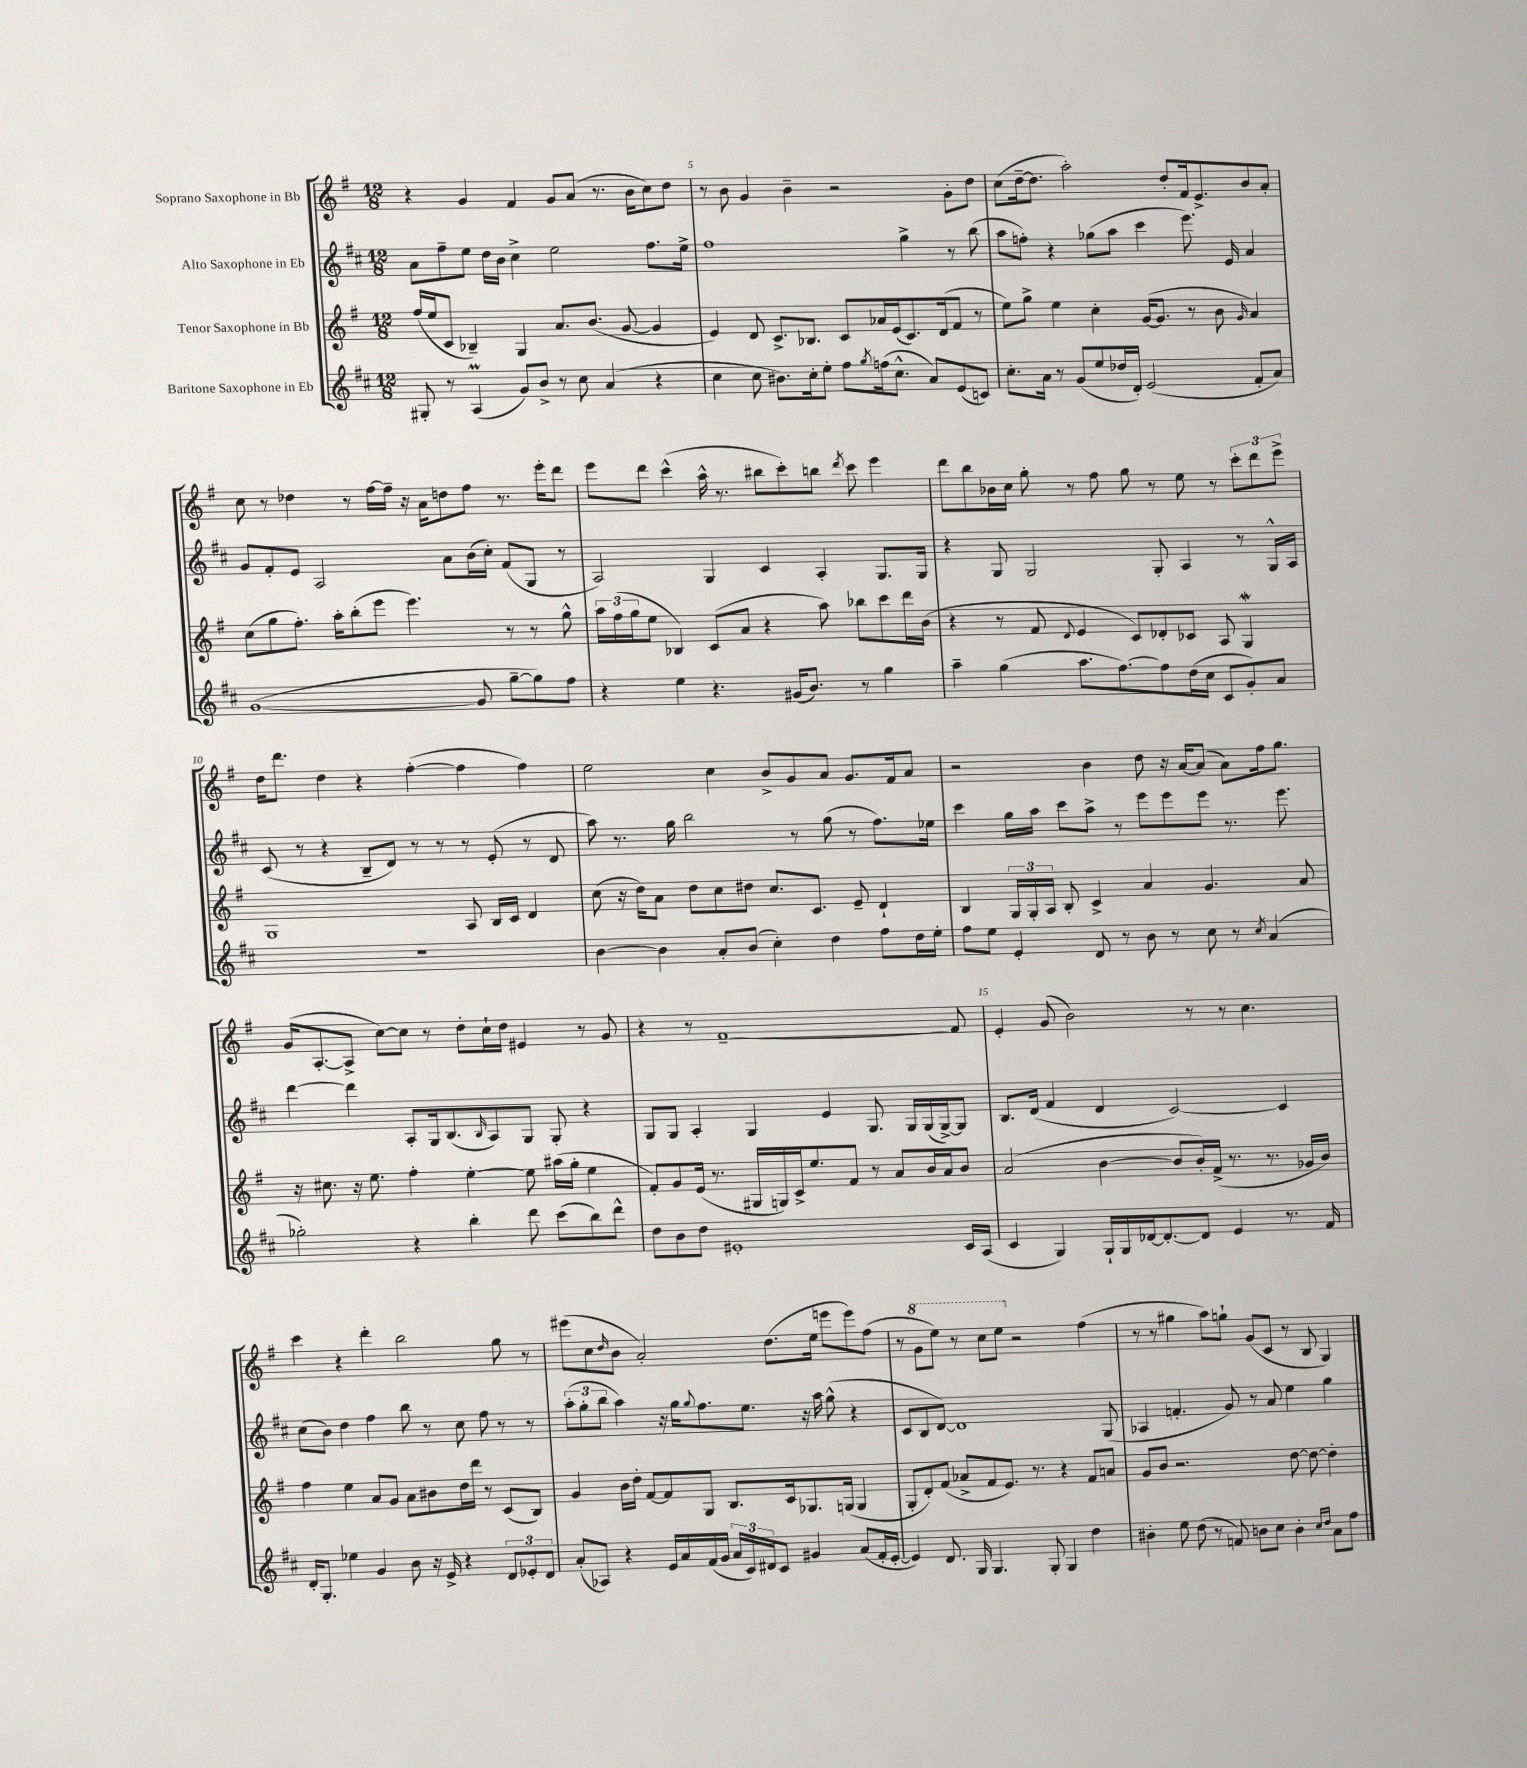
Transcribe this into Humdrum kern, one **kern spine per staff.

**kern	**kern	**kern	**kern
*staff4	*staff3	*staff2	*staff1
*clefG2	*clefG2	*clefG2	*clefG2
*k[f#c#]	*k[f#]	*k[f#c#]	*k[f#]
*M12/8	*M12/8	*M12/8	*M12/8
8G#'	(16ff#	8a	4r
.	16ee	.	.
8r	8c	8ff#~	.
(4A	4B-~)	8ee	4g
.	.	16dd	.
.	.	16b	.
8g)	4G	4cc#^	4f#
8b^	.	.	.
8r	8.a	2ee	8g
8cc#	.	.	(8a
.	(8.b	.	.
(4a	.	.	8.r
.	[8g	.	.
.	.	.	16b
4r	4g]	8.ff#	8cc)
.	.	.	8dd
.	.	16ee^	.
=	=	=	=
4cc#	4e)	1ff#	8r
.	.	.	8b
8cc#	8d	.	4g
8.b#)	8.c^	.	.
.	.	.	4b~
16cc#'	8.B-	.	.
8ee'	.	.	.
8ff#	8c	.	2r
8qgg	.	.	.
(16ff	16a-	.	.
8.cc#^^	(16e	.	.
.	8.c)	4gg^	.
8a)	.	.	.
.	(16d	.	.
(8e	8f#	8r	8g'
8c)	8r	(8bb	8dd
=	=	=	=
8.cc#'	8ee)	8aa	(8cc
.	8gg^	8ff')	[16dd~
16a	.	.	8.dd]
8r	4ee	4r	.
(8g	.	.	2aa')
8ee	4cc'	(8gg-	.
16dd-	.	8aa	.
16d')	.	.	.
(2e	([16g	4ccc#	.
.	8.g]	.	.
.	.	.	8dd'
.	8r	8.eee)	16f#
.	.	.	8.e^
.	8b	.	.
.	.	16e	.
.	16qqg	.	.
8f#'	4a)	4a	8b
8a)	.	.	8a'
=	=	=	=
([1g	(8cc	8g	8cc
.	8gg	8f#'	8r
.	8.ff#')	8e	4dd-
.	.	2A	.
.	16aa'	.	.
.	(8bb'	.	8r
.	8eee	.	[16ff#
.	.	.	16ff#~]
.	4.eee)	.	16r
.	.	.	16a
.	.	8a	8dd
8g]	.	(16b	8ff#
.	.	16cc#')	.
[8gg~	8r	(8f#	8.r
8gg])	8r	8G	.
.	.	.	16eee'
8ff#	8gg^^	8r	8ddd
=	=	=	=
4r	24aa	2A)	8eee
.	(24ff#	.	.
.	24gg	.	.
.	8ee	.	8ddd
4ee	4B-)	.	(4ccc^^
4.r	(8c	4G	16aa^^
.	.	.	8.r
.	8a	.	.
.	4r	4c#	8bb#
(16g#	.	.	8ccc')
8.b)	.	.	.
.	8aa)	4A'	8bb
.	.	.	8qddd
8r	8bb-	.	8ccc
4gg	8ccc	8.G	4eee
.	16ddd	.	.
.	(16b	16G	.
=	=	=	=
4aa~	4r	4r	8ddd
.	.	.	8bb
(4gg	8r	8G	16b-
.	.	.	16cc
.	8f#	2G	8gg'
.	8qqd	.	.
8.aa	4e	.	8r
.	.	.	8ff#
[8.ff#)	.	.	.
.	8c)	.	8gg
8ff#]	8d-'	8G'	8r
(16dd	8c-	4A	8ee
16cc#	.	.	.
8c#	8A	.	8r
8g')	4G	8r	12ccc'
.	.	.	12ddd
8a	.	16G^^	.
.	.	.	12eee^
.	.	16A	.
=	=	=	=
1.r	1G	(8c#	16dd
.	.	.	8.ddd
.	.	8r	.
.	.	4r	4dd
.	.	8B~	4r
.	.	8d)	.
.	.	8r	([4ff#'
.	.	8r	.
.	8A	8r	4ff#]
.	16B	(8e'	.
.	16c	.	.
.	4d	8r	4ff#)
.	.	8d	.
=	=	=	=
[4b	(8cc	8aa)	2ee
.	16r	8.r	.
.	16dd)	.	.
4b]	8a	.	.
.	.	16gg	.
.	8dd	2bb	.
8a'	8cc	.	4cc
(8b	8dd#	.	.
4cc#')	8.cc	.	8b^
.	.	8r	8g
.	8.c	.	.
4dd	.	(8gg	8a
.	8e~	8r	8.g
8ff#	4d`	8.ff#)	.
.	.	.	16f#
16dd	.	.	8a
16ee'	.	16ee-	.
=	=	=	=
8ff#	4B	4ccc#	2r
8ee	.	.	.
4e'	24G	16gg	.
.	24G'	.	.
.	.	16aa	.
.	24A	.	.
.	8B'	8ccc#	.
8d	4c^	8aa^	4b
8r	.	8r	.
8b	4a	8eee	8dd
8r	.	8eee	16r
.	.	.	[16a
8cc#	4.g	8eee	(8a]
8r	.	8.r	8a)
8qcc#	.	.	.
(4a	.	.	16ff#
.	.	8.eee	8.gg
.	8a	.	.
=	=	=	=
2gg-')	16r	[4ddd	(16g
.	8.cc#	.	[8.A'
.	16r	4ddd]	8A^]
.	8.ee	.	.
.	.	.	[8cc)
4r	4ff#'	8A'	8cc]
.	.	16G	8r
.	.	(8.B	.
4bb'	[4ee'	.	8dd'
.	.	16qqB	.
.	.	8A)	16cc`
.	.	.	16dd
8ddd	8ee]	8G	4e#
(8ccc#	(16aa#	8G'	.
.	16gg'	.	.
8bb)	4ee	4r	8r
8ddd^^	.	.	8g
=	=	=	=
8dd	8f#')	8G	4r
8b	8g	8G	.
8dd	(16e	4A'	8r
.	8.r	.	.
1e#'	.	.	[1f#~
.	16G#	4G	.
.	16G)	.	.
.	16c^	.	.
.	8.ee	.	.
.	.	4e	.
.	8f#	.	.
.	8r	8.G	.
.	8a	.	.
.	.	16G	.
.	16b	(16G	.
.	16a	[16G^)	.
16c#	8b	8G]	8f#]
(16A	.	.	.
=	=	=	=
4c#	(2a	8.B	4e'
.	.	(16d	.
4G)	.	4f#	(8g
.	.	.	2b)
16G`	[4b	4d	.
16G	.	.	.
[16d-	.	.	.
8.d-'_	.	.	.
.	8b]	[2c#)	.
8d-]	16b')	.	8r
.	(16f#^	.	.
4e	8.r	.	8r
.	.	.	4.cc
.	8.r	.	.
8.r	.	4c#]	.
.	16g-	.	.
16f#	16b)	.	.
=	=	=	=
16d'	4ff#	(8cc#	4ccc
8.G'	.	.	.
.	.	8b)	.
4ee-	4ee	4dd	4r
4g	8a	4ff#	4ddd'
.	8g	.	.
8b	8a	8bb	2bb
16r	8b#	8r	.
16e^	.	.	.
4r	16dd	8cc#	.
.	16ddd	.	.
.	8r	8ff#	.
12d	(8c	8r	8gg
12e-'	.	.	.
.	8B)	8r	8r
12d	.	.	.
=	=	=	=
(8a'	4g	(12aa'	(8eee#
.	.	12gg'	.
8A-)	.	.	8cc
.	.	12bb	.
.	.	.	16qqdd
4r	16b	4aa)	8b
.	16dd'	.	.
.	[8f#	.	2a')
16e	8f#]	16r	.
16a	.	16gg	.
.	.	8qqgg	.
(16f#	8G	8.ff#	.
16g	.	.	.
24a	8.B	.	.
24c#)	.	.	.
.	.	8.ee	.
24d#	.	.	.
8c#	.	.	(8.dd
.	16c	.	.
4g#	8.G-	16r	.
.	.	16aa	16ee
.	.	(8gg^^	8eee
.	(16G	.	.
(8a	4G	4r	8eee)
16f#'	.	.	(8ff#
[16e'	.	.	.
=	=	=	=
4e])	8G'	8c#	8r
.	8d')	8B	8gg
8.d	(8f#	[8d)	8eee)
.	8a-^	1d]	8r
16G	.	.	.
4.G	8f#	.	8ccc
.	8.e)	.	8eee
.	.	.	2r
.	8.r	.	.
8G'	.	.	.
4G	4r	.	.
4dd	8f#	.	(4ff#
.	8a	(8G	.
=	=	=	=
4b#'	8g	4A-	8r
.	8b	.	8r
8ee	2.r	4.f'	4gg#
(8dd	.	.	.
8r	.	.	8aa)
8f)	.	8g)	8gg`
8b	.	8r	(8g
8cc#	.	8a	8c
4b'	[8dd	4ee	8r
.	8dd_	.	8B
16qqcc#	.	.	.
16qqdd	.	.	.
8a	4dd']	4gg	4G)
8ff#	.	.	.
==	==	==	==
*-	*-	*-	*-
